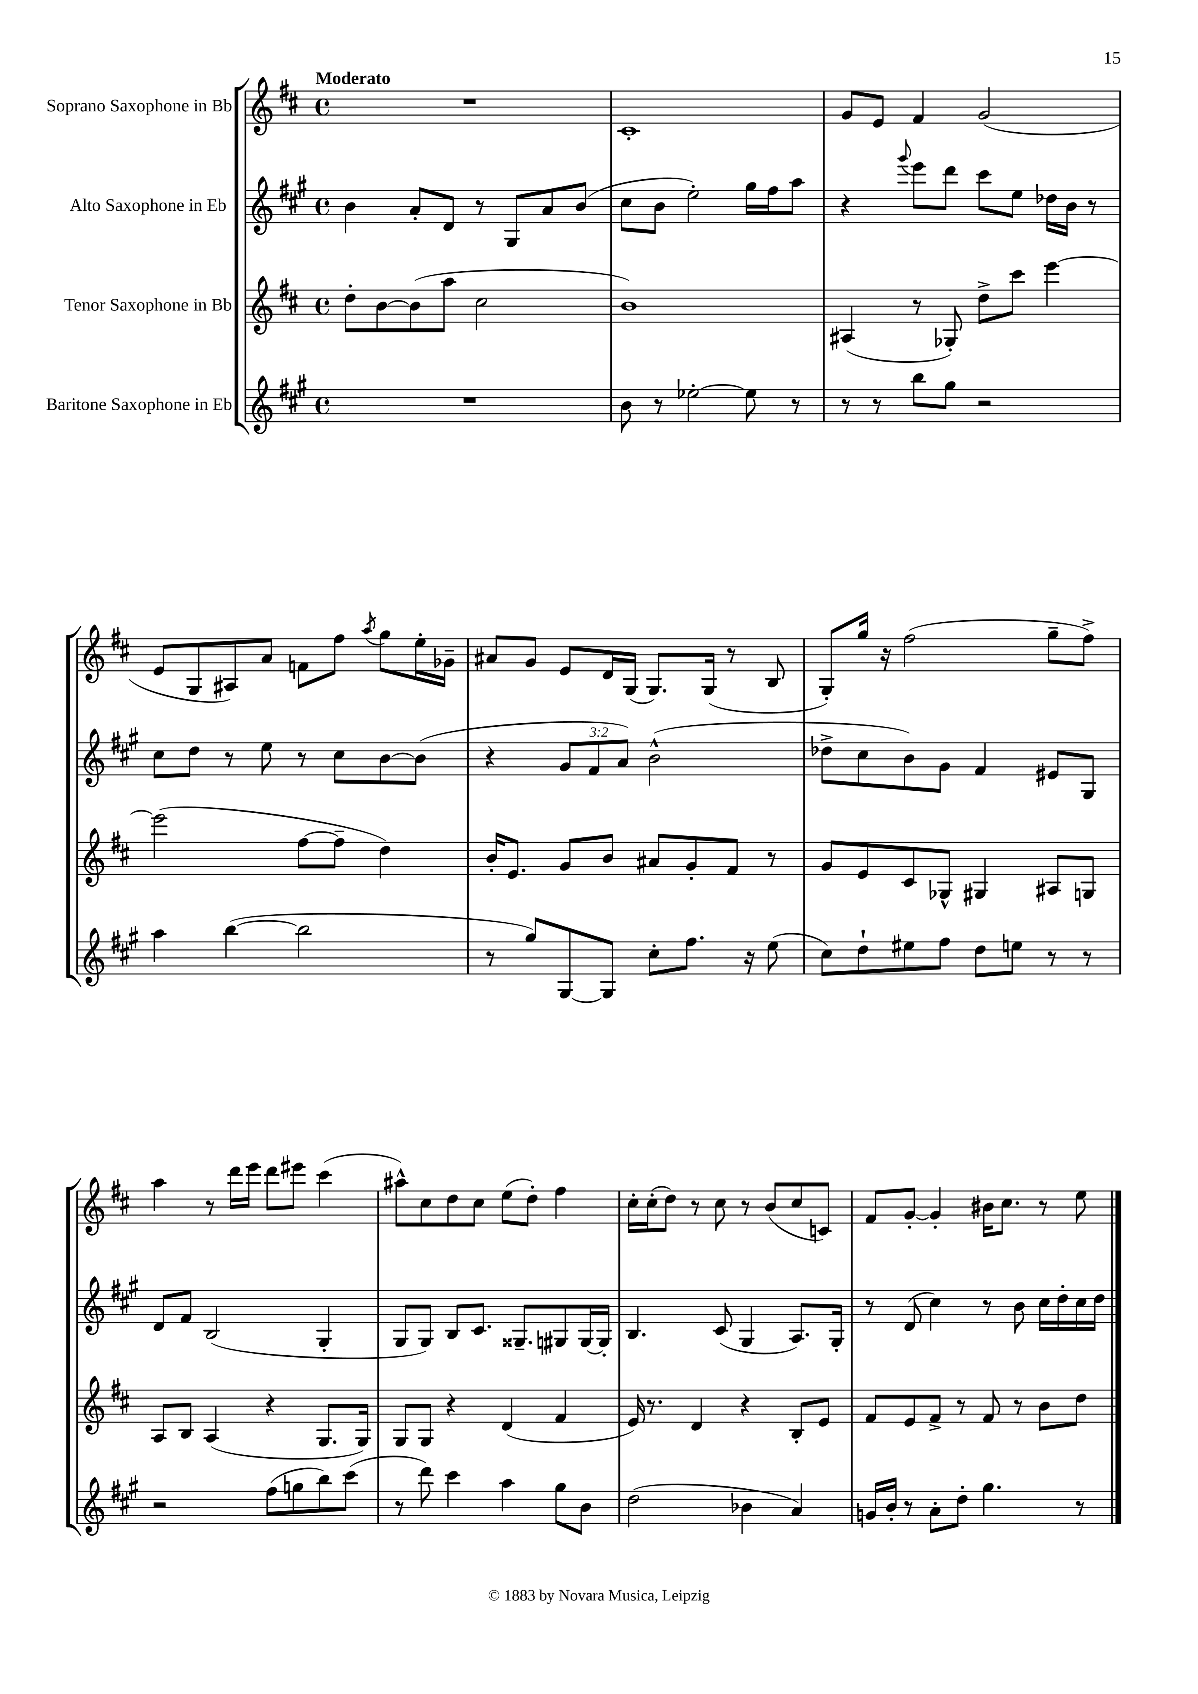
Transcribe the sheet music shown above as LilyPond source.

<<
\new StaffGroup <<
\new Staff = "s0" \with { instrumentName = "Soprano Saxophone in Bb" } {
    \clef treble \key d \major \defaultTimeSignature \time 4/4 \tempo "Moderato"
    R1 |
    cis'1-. |
    g'8 e'8 fis'4 g'2( |
    e'8 g8 ais8) a'8 f'8 fis''8 \acciaccatura { a''8 } g''8 e''16-. ges'16-- |
    ais'8 g'8 e'8 d'16 g16( g8.) g16( r8 b8 |
    g8-.) g''16 r16 fis''2( g''8-- fis''8->) |
    a''4 r8 d'''16 e'''16 d'''8 eis'''8 cis'''4( |
    ais''8-^) cis''8 d''8 cis''8 e''8( d''8-.) fis''4 |
    cis''16-. cis''16-.( d''8) r8 cis''8 r8 b'8( cis''8 c'8) |
    fis'8 g'8~-. g'4-. bis'16 cis''8. r8 e''8 \bar "|." |
}
\new Staff = "s1" \with { instrumentName = "Alto Saxophone in Eb" } {
    \clef treble \key a \major \defaultTimeSignature \time 4/4 \override Staff.TupletNumber.text = #tuplet-number::calc-fraction-text
    b'4 a'8-. d'8 r8 gis8 a'8 b'8( |
    cis''8 b'8 e''2-.) gis''16 fis''16 a''8 |
    r4 \appoggiatura { gis'''8 } e'''8 d'''8 cis'''8 e''8 des''16 b'16 r8 |
    cis''8 d''8 r8 e''8 r8 cis''8 b'8~ b'8( |
    r4 \tuplet 3/2 { gis'8 fis'8 a'8) } b'2-^( |
    des''8-> cis''8 b'8) gis'8 fis'4 eis'8 gis8 |
    d'8 fis'8 b2( gis4-. |
    gis8 gis8) b8 cis'8. gisis8.-- gis8 gis16~ gis16-. |
    b4. cis'8( gis4 a8.) gis16-. |
    r8 d'8( cis''4) r8 b'8 cis''16 d''16-. cis''16 d''16 \bar "|." |
}
\new Staff = "s2" \with { instrumentName = "Tenor Saxophone in Bb" } {
    \clef treble \key d \major \defaultTimeSignature \time 4/4
    d''8-. b'8~ b'8( a''8 cis''2 |
    b'1) |
    ais4( r8 ges8-.) d''8-> cis'''8 e'''4~ |
    e'''2( fis''8~ fis''8-- d''4) |
    b'16-. e'8. g'8 b'8 ais'8 g'8-. fis'8 r8 |
    g'8 e'8 cis'8 ges8-^ gis4 ais8 g8 |
    a8 b8 a4( r4 g8. g16) |
    g8 g8 r4 d'4( fis'4 |
    e'16) r8. d'4 r4 b8-. e'8 |
    fis'8 e'8 fis'8-> r8 fis'8 r8 b'8 d''8 \bar "|." |
}
\new Staff = "s3" \with { instrumentName = "Baritone Saxophone in Eb" } {
    \clef treble \key a \major \defaultTimeSignature \time 4/4
    R1 |
    b'8 r8 ees''2~-. ees''8 r8 |
    r8 r8 b''8 gis''8 r2 |
    a''4 b''4~( b''2 |
    r8 gis''8) gis8~ gis8 cis''8-. fis''8. r16 e''8( |
    cis''8) d''8-! eis''8 fis''8 d''8 e''8 r8 r8 |
    r2 fis''8( g''8 b''8) cis'''8( |
    r8 d'''8) cis'''4 a''4 gis''8 b'8 |
    d''2( bes'4 a'4) |
    g'16 b'16-. r8 a'8-. d''8-. gis''4. r8 \bar "|." |
}
>>
>>
\layout { \context { \Score \remove "Bar_number_engraver" } }
